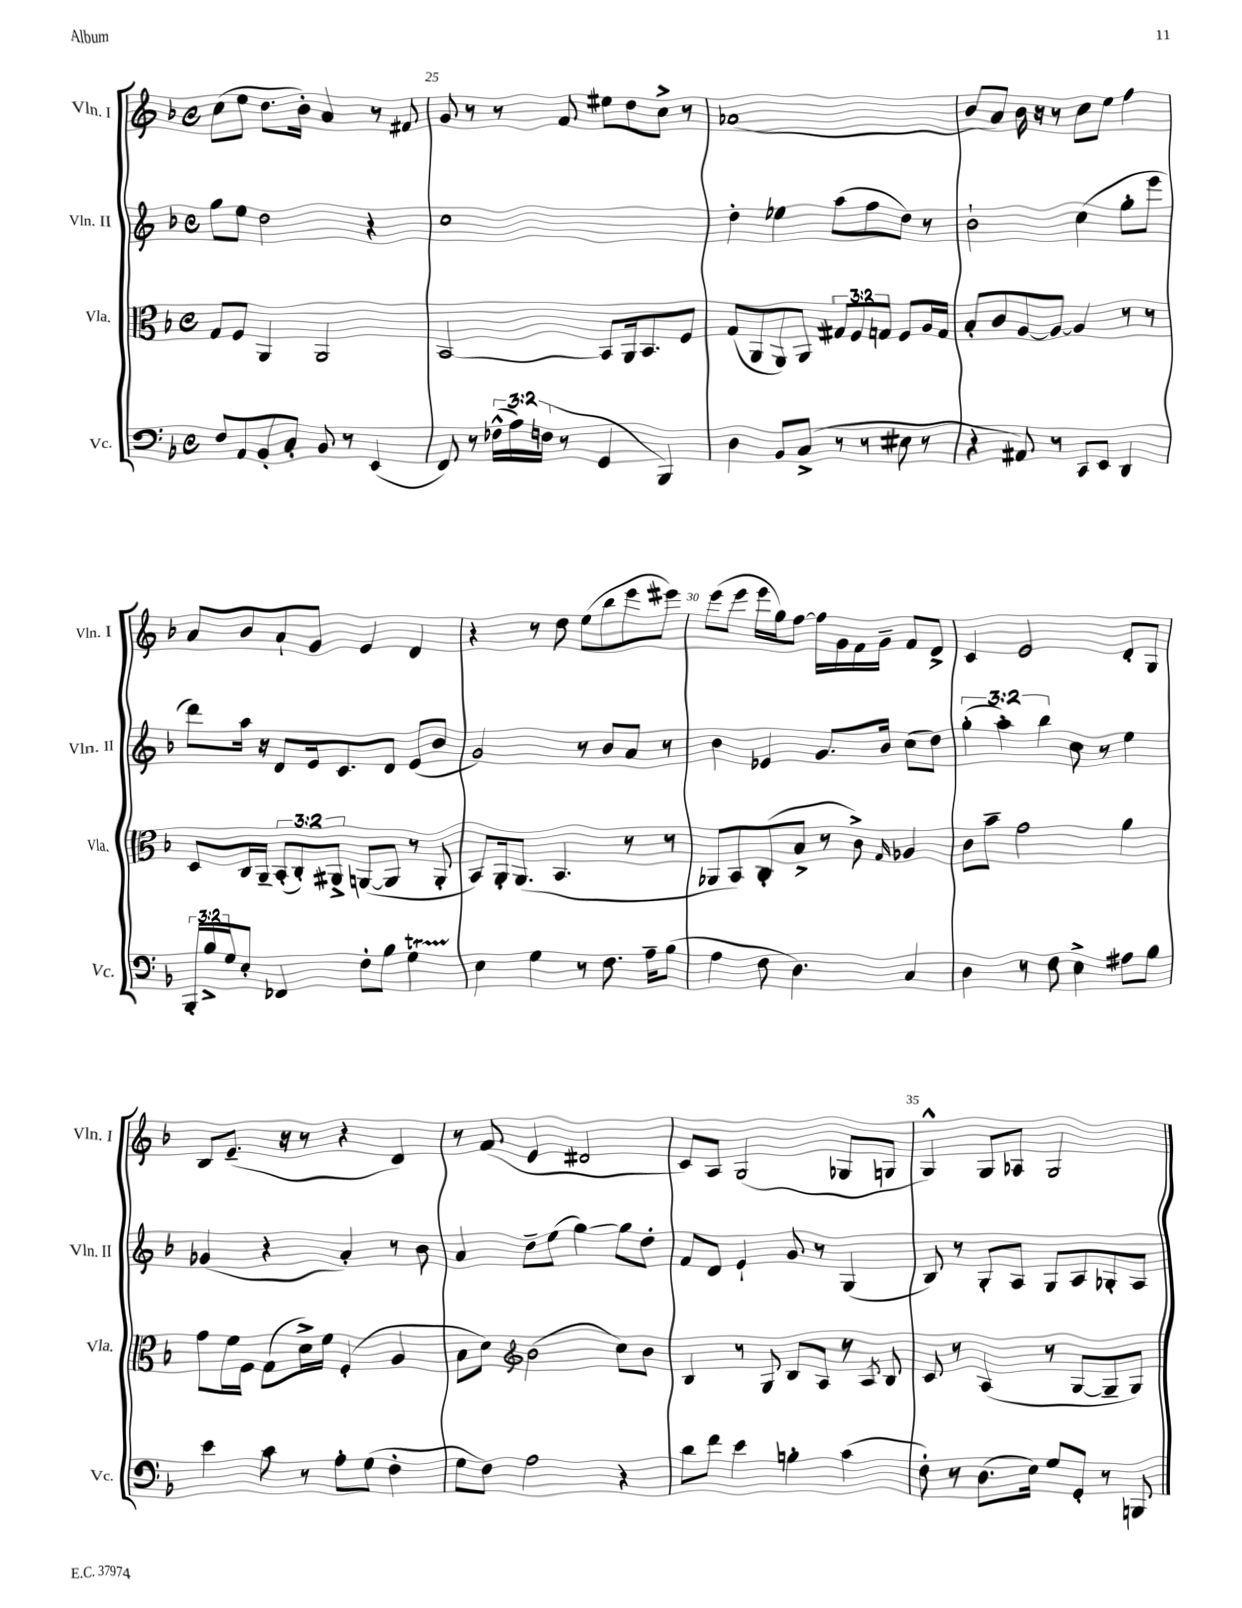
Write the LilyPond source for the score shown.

<<
\new StaffGroup <<
\new Staff = "s0" \with { instrumentName = "Vln. I" shortInstrumentName = "Vln. I" } {
    \clef treble \key f \major \defaultTimeSignature \time 4/4
    c''8( e''8 d''8. bes'16-.) a'4 r8 fis'8 |
    g'8 r8 r8 f'8 eis''8 d''8 c''8-> r8 |
    aes'1( |
    bes'8 a'8) bes'16 r16 r8 c''8 e''8 f''4 |
    a'8 bes'8 a'8-! g'8 e'4 d'4 |
    r4 r8 d''8 e''8( bes''8 e'''8 eis'''8) |
    e'''8( e'''8 e'''16 g''16) f''8~ f''16 g'16 f'16 g'16-- f'8 d'8-> |
    c'4 e'2 d'8-. g8 |
    bes8 e'8.--( r16 r8 r4 d'4) |
    r8 f'8( e'4 dis'2 |
    c'8) a8 g2( ges8 g8 |
    g4-^) g8 aes8 g2 \bar "|." |
}
\new Staff = "s1" \with { instrumentName = "Vln. II" shortInstrumentName = "Vln. II" } {
    \clef treble \key f \major \defaultTimeSignature \time 4/4 \override Staff.TupletNumber.text = #tuplet-number::calc-fraction-text
    g''8 e''8 d''2 r4 |
    c''1 |
    d''4-. ees''4 a''8( f''8 d''8) r8 |
    bes'2-! c''4( g''8-. e'''8 |
    d'''8) a''16 r16 d'8 e'16 c'8. d'8 e'8( bes'8 |
    g'2) r8 bes'8 a'8 r8 |
    bes'4 ees'4 g'8. bes'16 c''8( d''8) |
    \tuplet 3/2 { g''4-.( a''4-.) bes''4 } c''8 r8 e''4 |
    ges'4( r4 a'4-.) r8 bes'8 |
    a'4 d''8-- e''8( g''4~) g''8 d''8-. |
    f'8 d'8 e'4-! g'8 r8 g4( |
    bes8) r8 g8-. a8 g8 a8 ges8-. a8 \bar "|." |
}
\new Staff = "s2" \with { instrumentName = "Vla." shortInstrumentName = "Vla." } {
    \clef alto \key f \major \defaultTimeSignature \time 4/4 \override Staff.TupletNumber.text = #tuplet-number::calc-fraction-text
    g8 f8 a,4 a,2 |
    bes,2~ bes,8 a,16 bes,8. f8 |
    g8( a,8 a,8) a,8 \tuplet 3/2 { gis8 f8 g8 } f8 a16 g16 |
    bes8-. c'8 a8~ a8~ a4 r8 r8 |
    d8 c16 a,16-- \tuplet 3/2 { bes,8-.( c8-.) ais,8-> } a,8~( a,8 r8 a,8-. |
    bes,8) a,16-. a,8.( bes,4. r8 r8 |
    aes,8 bes,8) c8-.( bes8-> r8 c'8->) \grace { g16 } aes4 |
    c'8 bes'8-- g'2 a'4 |
    g'8 f'16 f16 g8( d'16->) f'16 f4-.( a4 |
    bes8 d'8) \clef treble bes'2( c''8) bes'8 |
    bes4 r8 g8 bes8 a8 r8 \acciaccatura { a8 } bes8 |
    c'8 r8 a4( r8 g8~ g8-- g8) \bar "|." |
}
\new Staff = "s3" \with { instrumentName = "Vc." shortInstrumentName = "Vc." } {
    \clef bass \key f \major \defaultTimeSignature \time 4/4 \override Staff.TupletNumber.text = #tuplet-number::calc-fraction-text
    f8 a,8 bes,8-. c8-. bes,8 r8 e,4( |
    f,8) r8 \tuplet 3/2 { fes16-^( a16) f16( } r8 g,4 bes,,4) |
    d4 bes,8 c8->( r8 r8 eis8 r8 |
    r4 ais,8) r8 c,8 e,8 d,4 |
    \tuplet 3/2 { bes,,16-. bes16-> g16 } e8-. fes,4 f8-. bes8 g4\startTrillSpan |
    e4\stopTrillSpan g4 r8 f8. a16-- bes8( |
    a4 f8 d4.) c4 |
    d4 r8 f8 e4-> ais8 bes8 |
    e'4 c'8 r8 a8-. g8( f4-. |
    g8 f8) a2 r4 |
    d'8 f'8 e'4 b4-. c'4( |
    f8-.) r8 d8.( e16) g8 g,8-. r8 b,,8 \bar "|." |
}
>>
>>
\layout { \context { \Score currentBarNumber = #24 \override BarNumber.break-visibility = ##(#f #t #t) barNumberVisibility = #(every-nth-bar-number-visible 5) } }
